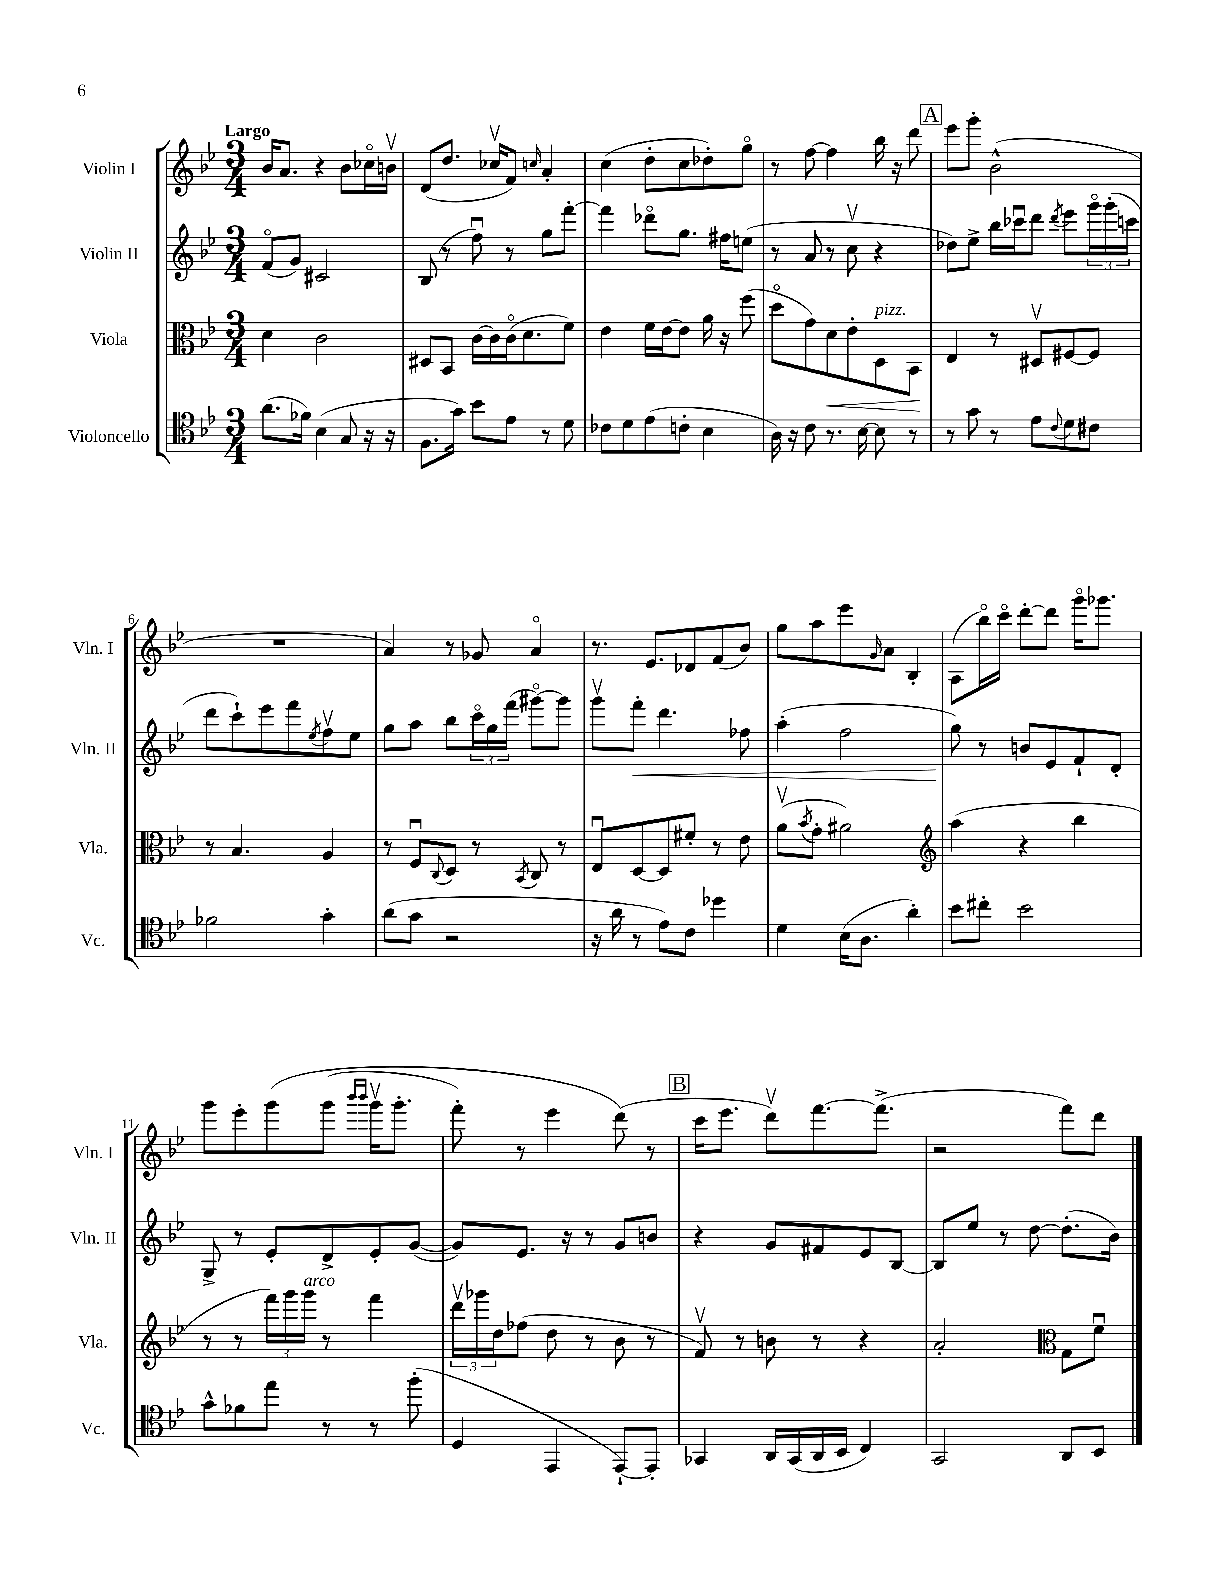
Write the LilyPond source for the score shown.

<<
\new StaffGroup <<
\new Staff = "s0" \with { instrumentName = "Violin I" shortInstrumentName = "Vln. I" } {
    \clef treble \key bes \major \numericTimeSignature \time 3/4 \tempo "Largo"
    bes'16 a'8. r4 bes'8 ces''16\flageolet b'16\upbow |
    d'8( d''8. ces''16\upbow f'8) \grace { c''16 } a'4-. |
    c''4( d''8-. c''8 des''8-.) g''8\flageolet |
    r8 f''8~ f''4 bes''16 r16 d'''8 |
    \mark \markup { \box "A" } ees'''8 g'''8-. bes'2-^( |
    R2. |
    a'4) r8 ges'8 a'4\flageolet |
    r8. ees'8. des'8 f'8( bes'8) |
    g''8 a''8 ees'''8 \grace { g'16 } a'8 bes4-. |
    a8( bes''16\flageolet) c'''16\flageolet d'''8~-. d'''8 g'''16\flageolet ges'''8. |
    g'''8 ees'''8-. g'''8\( g'''8( \grace { bes'''16 bes'''16 } g'''16\upbow g'''8.-. |
    f'''8-.) r8 ees'''4 d'''8(\) r8 |
    \mark \markup { \box "B" } c'''16 ees'''8. d'''8\upbow) f'''8.~ f'''8.->( |
    r2 f'''8) d'''8 \bar "|." |
}
\new Staff = "s1" \with { instrumentName = "Violin II" shortInstrumentName = "Vln. II" } {
    \clef treble \key bes \major \numericTimeSignature \time 3/4
    f'8\flageolet( g'8) cis'2 |
    bes8( r8 f''8\downbow) r8 g''8 f'''8~-. |
    f'''4 des'''8\flageolet g''8. fis''16 e''8( |
    r8 a'8 r8 c''8\upbow r4 |
    \mark \markup { \box "A" } des''8) ees''8-> bes''16 ces'''16\downbow d'''8 \acciaccatura { d'''8 } ees'''8 \tuplet 3/2 { g'''16\flageolet g'''16-.( c'''16 } |
    d'''8 c'''8-!) ees'''8 f'''8 \acciaccatura { ees''8 } f''8\upbow ees''8 |
    g''8 a''8 bes''8 \tuplet 3/2 { c'''16\flageolet g''16 f'''16( } gis'''8~\flageolet) gis'''8 |
    g'''8\upbow f'''8-.\< d'''4. fes''8 |
    a''4-.( f''2 |
    g''8\!) r8 b'8 ees'8 f'8-! d'8-. |
    g8-> r8 ees'8-. d'8-> ees'8-. g'8~( |
    g'8) ees'8. r16 r8 g'8 b'8 |
    \mark \markup { \box "B" } r4 g'8 fis'8 ees'8 bes8~ |
    bes8 ees''8 r8 d''8~ d''8.-.( bes'16) \bar "|." |
}
\new Staff = "s2" \with { instrumentName = "Viola" shortInstrumentName = "Vla." } {
    \clef alto \key bes \major \numericTimeSignature \time 3/4
    d'4 c'2 |
    dis8 bes,8 c'16~ c'16 c'16\flageolet( d'8. f'8) |
    ees'4 f'16 ees'16~ ees'8 a'16 r16 f''8( |
    d''8\flageolet g'8) d'8\< ees'8-. d8^\markup { \italic "pizz." } bes,8\! |
    \mark \markup { \box "A" } ees4 r8 dis8\upbow fis8~ fis8 |
    r8 bes4. a4 |
    r8 f8\downbow \appoggiatura { c8 } d8 r8 \acciaccatura { bes,8 } c8 r8 |
    ees8\downbow d8~ d8 fis'8-. r8 ees'8 |
    a'8\upbow( \acciaccatura { bes'8 } g'8-. ais'2) |
    \clef treble a''4( r4 bes''4 |
    r8 r8 \tuplet 3/2 { f'''16) g'''16 g'''16^\markup { \italic "arco" } } r8 f'''4 |
    \tuplet 3/2 { d'''16\upbow ges'''16 d''16 } fes''8( d''8 r8 bes'8 r8 |
    \mark \markup { \box "B" } f'8\upbow) r8 b'8 r8 r4 |
    a'2-. \clef alto g8 f'8\downbow \bar "|." |
}
\new Staff = "s3" \with { instrumentName = "Violoncello" shortInstrumentName = "Vc." } {
    \clef tenor \key bes \major \numericTimeSignature \time 3/4
    a'8.( fes'16) bes4( g8 r16 r16 |
    f8. g'16) bes'8 ees'8 r8 d'8 |
    ces'8 d'8 ees'8( c'8-. bes4 |
    a16) r16 c'8 r8. bes16~ bes8 r8 |
    \mark \markup { \box "A" } r8 g'8 r8 ees'8 \appoggiatura { c'8 } d'8 cis'8 |
    fes'2 g'4-. |
    a'8( g'8 r2 |
    r16 a'16 r8 ees'8) c'8 des''4 |
    d'4 bes16( a8. a'4-.) |
    bes'8 cis''8-. bes'2 |
    g'8-^ fes'8 ees''8 r8 r8 f''8-.( |
    d4 ees,4 ees,8~-!) ees,8-. |
    \mark \markup { \box "B" } ges,4 a,16 ges,16( a,16 bes,16 c4) |
    g,2 a,8 bes,8 \bar "|." |
}
>>
>>
